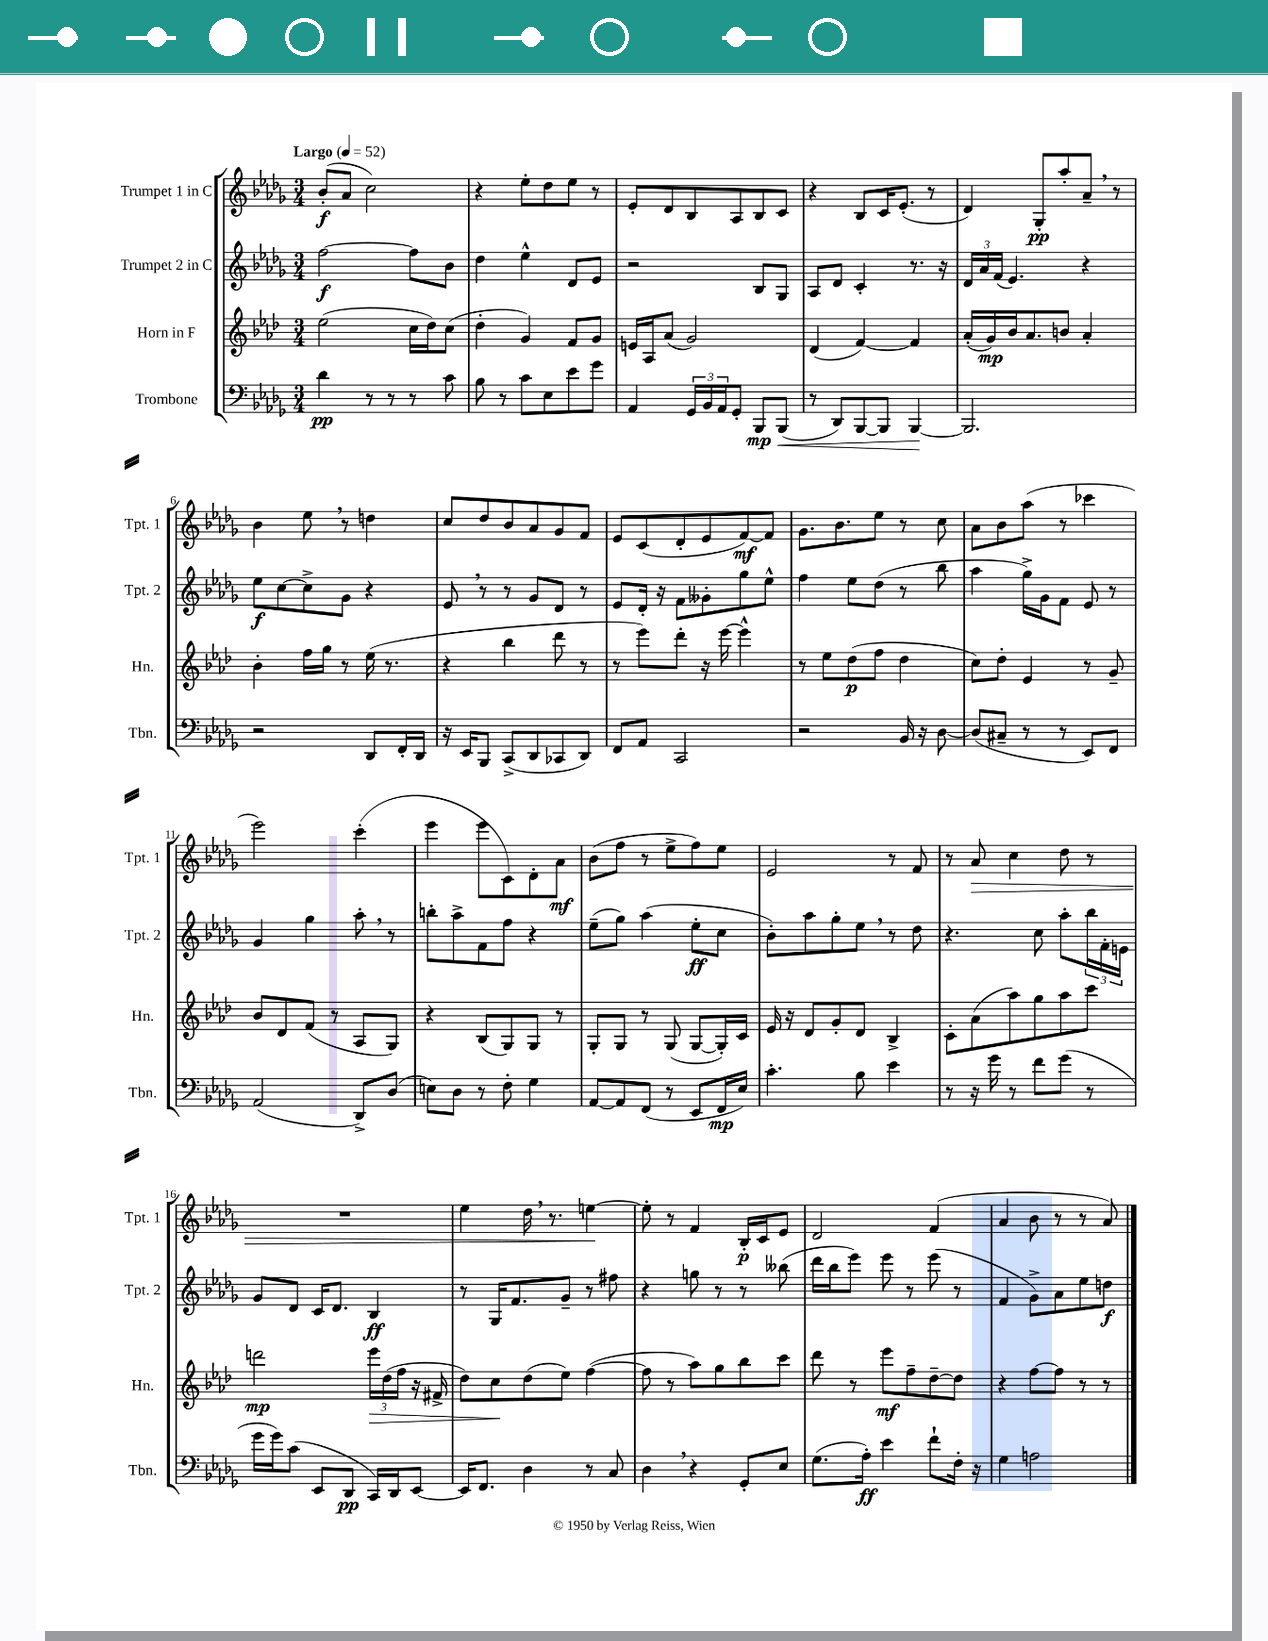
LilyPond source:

<<
\new StaffGroup <<
\new Staff = "s0" \with { instrumentName = "Trumpet 1 in C" shortInstrumentName = "Tpt. 1" } {
    \clef treble \key des \major \numericTimeSignature \time 3/4 \tempo "Largo" 4 = 52
    bes'8-.\f( aes'8 c''2) |
    r4 ees''8-. des''8 ees''8 r8 |
    ees'8-. des'8 bes8 aes8 bes8 c'8 |
    r4 bes8 c'16 ees'8.-.( r8 |
    des'4) ges8-.\pp aes''8-. aes'8-- \breathe r8 |
    bes'4 ees''8 \breathe r8 d''4 |
    c''8 des''8 bes'8 aes'8 ges'8 f'8 |
    ees'8 c'8( des'8-. ees'8 f'8~\mf) f'8 |
    ges'8. bes'8. ees''8 r8 c''8 |
    aes'8 bes'8 aes''8( r8 ces'''4 |
    ees'''2) c'''4-.( |
    ees'''4 ees'''8 c'8) des'8-. aes'8\mf |
    bes'8( f''8 r8 ees''8-> f''8) ees''8 |
    ees'2 r8 f'8 |
    r8 aes'8\> c''4 des''8 r8 |
    R2. |
    ees''4 des''16 \breathe r8. e''4~\! |
    e''8-. r8 f'4 bes16-.\p c'16 ees'8 |
    des'2 f'4( |
    aes'4 bes'8 r8 r8 aes'8) \bar "|." |
}
\new Staff = "s1" \with { instrumentName = "Trumpet 2 in C" shortInstrumentName = "Tpt. 2" } {
    \clef treble \key des \major \numericTimeSignature \time 3/4
    f''2~\f f''8 bes'8 |
    des''4 ees''4-^ des'8 ees'8 |
    r2 bes8 ges8 |
    aes8 des'8 c'4-. r8. r16 |
    \tuplet 3/2 { des'16 aes'16 f'16( } ees'4.) r4 |
    ees''8\f c''8~ c''8-> ges'8 r4 |
    ees'8 \breathe r8 r8 ges'8 des'8 r8 |
    ees'8 des'16-. r16 f'8 geses'8-. ges''8 ees''8-^ |
    f''4 ees''8 des''8( r8 bes''8 |
    aes''4 ges''16->) ges'16 f'8 ees'8 r8 |
    ges'4 ges''4 aes''8-. \breathe r8 |
    b''8-. aes''8-> f'8 f''8 r4 |
    ees''8--( ges''8) aes''4( ees''8-.\ff c''8 |
    bes'8-.) aes''8 ges''8-. ees''8 \breathe r8 des''8 |
    r4. c''8 aes''8-. \tuplet 3/2 { bes''16 f'16-. e'16 } |
    ges'8 des'8 c'16 des'8. bes4\ff |
    r8 ges16 f'8. ges'8-- r8 fis''8 |
    r4 g''8 r8 r8 beses''8( |
    des'''16 bes''16 ees'''8) ees'''8 r8 ees'''8( r8 |
    f'4 ges'8->) aes'8 ees''8 d''8\f \bar "|." |
}
\new Staff = "s2" \with { instrumentName = "Horn in F" shortInstrumentName = "Hn." } {
    \clef treble \key aes \major \numericTimeSignature \time 3/4
    ees''2( c''16 des''16) c''8( |
    des''4-. g'4) f'8 g'8 |
    e'16 aes16 aes'8( g'2) |
    des'4( f'4~) f'4 |
    aes'16-.( g'16\mp) bes'16 aes'8. b'8 aes'4-. |
    bes'4-. f''16 g''16 r8 ees''16( r8. |
    r4 bes''4 des'''8 r8 |
    r8 ees'''8) des'''8-. r16 ees'''16~ ees'''4-^ |
    r8 ees''8 des''8\p( f''8 des''4 |
    c''8) des''8-. ees'4 r8 g'8-- |
    bes'8 des'8 f'8( r8 aes8 g8) |
    r4 bes8( g8) g8 r8 |
    g8-. g8 r8 g8( g8~ g16-.) c'16 |
    ees'16 r16 des'8 g'8-. des'8 bes4-> |
    c'8-. aes'8( aes''8) g''8 aes''8 c'''8 |
    d'''2\mp \tuplet 3/2 { ees'''16\> des''16( f''16 } r16 fis'16-> |
    des''8) c''8\! des''8( ees''8) f''4~( |
    f''8 r8 aes''8) g''8 bes''8 c'''8 |
    des'''8 r8 ees'''8\mf f''8-- des''8~-- des''8 |
    r4 f''8~ f''8 r8 r8 \bar "|." |
}
\new Staff = "s3" \with { instrumentName = "Trombone" shortInstrumentName = "Tbn." } {
    \clef bass \key des \major \numericTimeSignature \time 3/4
    des'4\pp r8 r8 r8 c'8 |
    bes8 r8 c'8 ees8 ees'8 ges'8 |
    aes,4 \tuplet 3/2 { ges,16 bes,16 aes,16 } ges,8-. bes,,8\mp bes,,8\<( |
    r8 des,8) bes,,8~ bes,,8 bes,,4~\! |
    bes,,2. |
    r2 des,8 f,16-. des,16 |
    r16 ees,16 bes,,8 c,8->( des,8 ces,8 des,8) |
    f,8 aes,8 c,2 |
    r2 bes,16 r16 des8~ |
    des8( cis8-- r8 r8 ees,8) f,8 |
    aes,2( des,8->) des8( |
    e8) des8 r8 f8-. ges4 |
    aes,8~ aes,8 f,8( r8 ees,8 f,16\mp ees16) |
    c'4.-. bes8 ees'4 |
    r8 r16 ges'16 r8 f'8 ges'8( r8 |
    ges'16 ges'16) c'8( ees,8 des,8\pp c,16) des,16 ees,8~ |
    ees,16 f,8. des4 r8 c8 |
    des4 \breathe r4 ges,8-. ees8 |
    ges8.( aes16-.\ff) ees'4 f'8-! f16-. r16 |
    ges4 a2 \bar "|." |
}
>>
>>
